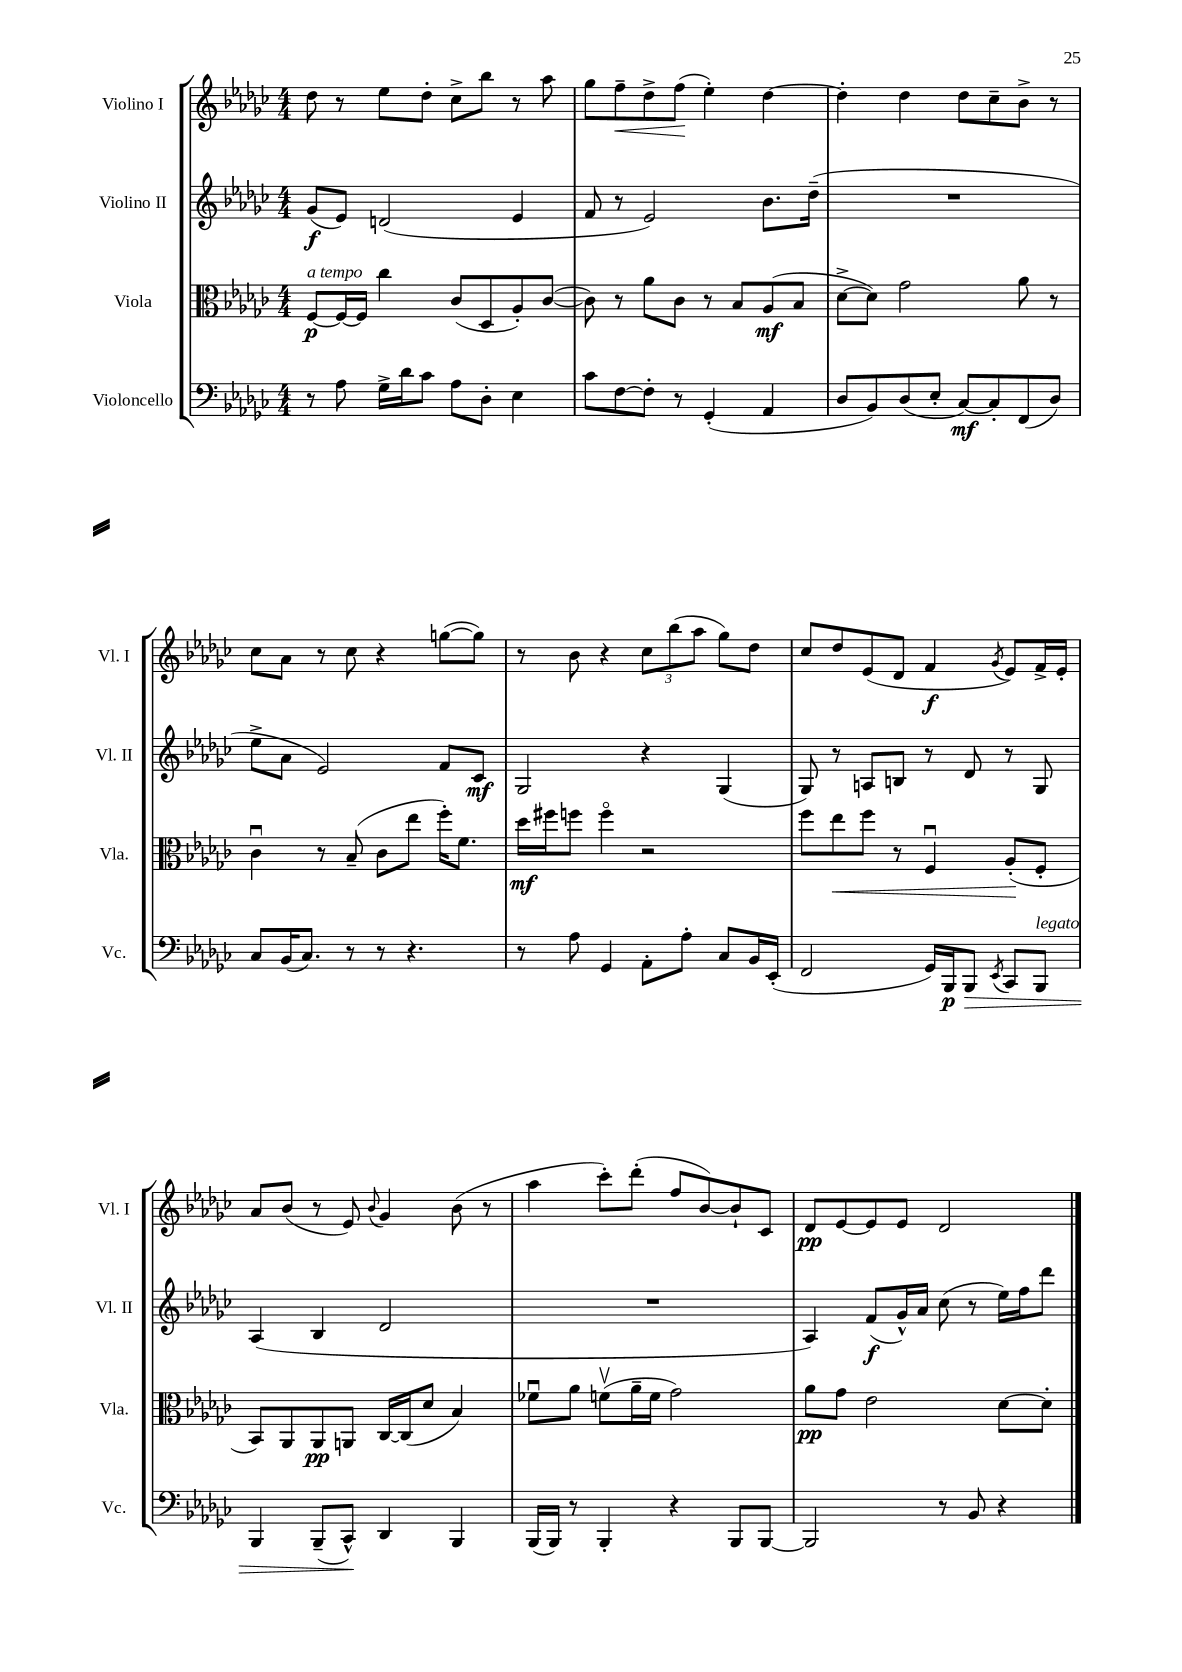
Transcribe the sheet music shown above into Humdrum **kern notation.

**kern	**dynam	**kern	**dynam	**kern	**dynam	**kern	**dynam
*part4	*part4	*part3	*part3	*part2	*part2	*part1	*part1
*staff4	*staff4	*staff3	*staff3	*staff2	*staff2	*staff1	*staff1
*I"Violoncello	*	*I"Viola	*	*I"Violino II	*	*I"Violino I	*
*I'Vc.	*	*I'Vla.	*	*I'Vl. II	*	*I'Vl. I	*
*clefF4	*	*clefC3	*	*clefG2	*	*clefG2	*
*k[b-e-a-d-g-c-]	*	*k[b-e-a-d-g-c-]	*	*k[b-e-a-d-g-c-]	*	*k[b-e-a-d-g-c-]	*
*M4/4	*	*M4/4	*	*M4/4	*	*M4/4	*
=1	=1	=1	=1	=1	=1	=1	=1
!	!	!LO:TX:a:i:t=a tempo	!	!	!	!	!
8r	.	[8F/L	p	(8g-/L	f	8dd-\	.
8A-\	.	16F/L_	.	8e-/J)	.	8r	.
.	.	16F/JJ]	.	.	.	.	.
16G-^\LL	.	4cc-\	.	(2dn/	.	8ee-\L	.
16d-\J	.	.	.	.	.	.	.
8c-\J	.	.	.	.	.	8dd-'\J	.
8A-\L	.	(8c-/L	.	.	.	8cc-^\L	.
8D-'\J	.	8D-/	.	.	.	8bb-\J	.
4E-\	.	8A-'/)	.	4e-/	.	8r	.
.	.	([8c-/J	.	.	.	8aa-\	.
=2	=2	=2	=2	=2	=2	=2	=2
8c-\L	.	8c-\])	.	8f/	.	8gg-\L	.
!	!	!	!	!	!	!	!LO:HP:b
[8F\	.	8r	.	8r	.	8ff~\	<
8F'\J]	.	8a-\L	.	2e-/)	.	8dd-^\	.
8r	.	8c-\J	.	.	.	(8ff\J	.
(4GG-'/	.	8r	.	.	.	4ee-'\)	[
.	.	8B-/L	.	.	.	.	.
4AA-/	.	(8A-/	mf	8.b-\L	.	[4dd-\	.
.	.	8B-/J	.	.	.	.	.
.	.	.	.	(16dd-~\Jk	.	.	.
=3	=3	=3	=3	=3	=3	=3	=3
8D-/L	.	[8d-^\L	.	1r	.	4dd-'\]	.
8BB-/)	.	8d-\J])	.	.	.	.	.
(8D-/	.	2g-\	.	.	.	4dd-\	.
8E-'/J	.	.	.	.	.	.	.
[8C-/L)	mf	.	.	.	.	8dd-\L	.
8C-'/]	.	.	.	.	.	8cc-~\	.
(8FF/	.	8a-\	.	.	.	8b-^\J	.
8D-/J)	.	8r	.	.	.	8r	.
!!LO:LB:g=z
=4	=4	=4	=4	=4	=4	=4	=4
8C-/L	.	4c-u\	.	8ee-^\L	.	8cc-\L	.
(16BB-/K	.	.	.	8a-\J	.	8a-\J	.
8.C-/J)	.	.	.	.	.	.	.
.	.	8r	.	2e-/)	.	8r	.
8r	.	(8B-~/	.	.	.	8cc-\	.
8r	.	8c-\L	.	.	.	4r	.
4.r	.	8ee-\J	.	.	.	.	.
.	.	16ff'\KL)	.	8f/L	.	([8ggn\L	.
.	.	8.f\J	.	.	.	.	.
.	.	.	.	8c-/J	mf	8gg\J])	.
=5	=5	=5	=5	=5	=5	=5	=5
8r	.	16dd-\LL	mf	2G-/	.	8r	.
.	.	16ff#X\J	.	.	.	.	.
8A-\	.	8ffn\J	.	.	.	8b-\	.
4GG-/	.	4ff\	.	.	.	4r	.
8AA-'\L	.	2r	.	4r	.	12cc-\L	.
.	.	.	.	.	.	(12bb-\	.
8A-'\J	.	.	.	.	.	.	.
.	.	.	.	.	.	12aa-\J	.
8C-/L	.	.	.	(4G-/	.	8gg-\L)	.
16BB-/L	.	.	.	.	.	8dd-\J	.
(16EE-'/JJ	.	.	.	.	.	.	.
=6	=6	=6	=6	=6	=6	=6	=6
2FF/	.	8ff\L	.	8G-/)	.	8cc-/L	.
!	!	!	!LO:HP:b	!	!	!	!
.	.	8ee-\	<	8r	.	8dd-/	.
.	.	8ff\J	.	8An/L	.	(8e-/	.
.	.	8r	.	8Bn/J	.	8d-/J	.
16GG-/LL)	.	4Fu/	.	8r	.	4f/	f
16BBB-/J	p	.	.	.	.	.	.
!	!LO:HP:b	!	!	!	!	!	!
8BBB-/J	>	.	.	8d-/	.	.	.
8qEE-/	.	.	.	.	.	8qg-/	.
8CC-/L	.	(8A-'/L	.	8r	.	8e-/L)	.
!LO:TX:a:i:t=legato	!	!	!	!	!	!	!
8BBB-/J	.	8F'/J	[	8G-/	.	16f^/L	.
.	.	.	.	.	.	16e-'/JJ	.
!!LO:LB:g=z
=7	=7	=7	=7	=7	=7	=7	=7
4BBB-/	.	8BB-/L)	.	(4A-/	.	8a-/L	.
.	.	8AA-/	.	.	.	(8b-/J	.
(8BBB-~/L	.	8AA-/	pp	4B-/	.	8r	.
8CC-^^/J)	.	8AAn/J	.	.	.	8e-/)	.
.	.	.	.	.	.	8qqb-/	.
4DD-/	]	[16C-/LL	.	2d-/	.	4g-/	.
.	.	(16C-/J]	.	.	.	.	.
.	.	8d-/J	.	.	.	.	.
4BBB-/	.	4B-/)	.	.	.	(8b-\	.
.	.	.	.	.	.	8r	.
=8	=8	=8	=8	=8	=8	=8	=8
(16BBB-/LL	.	8f-Xu\L	.	1r	.	4aa-\	.
16BBB-/JJ)	.	.	.	.	.	.	.
8r	.	8a-\J	.	.	.	.	.
4BBB-'/	.	(8fnv\L	.	.	.	8ccc-'\L)	.
.	.	16a-~\L	.	.	.	(8ddd-'\J	.
.	.	16f\JJ	.	.	.	.	.
4r	.	2g-\)	.	.	.	8ff/L	.
.	.	.	.	.	.	[8b-/)	.
8BBB-/L	.	.	.	.	.	8b-`/]	.
[8BBB-/J	.	.	.	.	.	8c-/J	.
=9	=9	=9	=9	=9	=9	=9	=9
2BBB-/]	.	8a-\L	pp	4A-/)	.	8d-/L	pp
.	.	8g-\J	.	.	.	[8e-/	.
.	.	2e-\	.	(8f/L	f	8e-/]	.
.	.	.	.	16g-^^/L)	.	8e-/J	.
.	.	.	.	16a-/JJ	.	.	.
8r	.	.	.	(8cc-\	.	2d-/	.
8BB-/	.	.	.	8r	.	.	.
4r	.	[8d-\L	.	16ee-\LL)	.	.	.
.	.	.	.	16ff\J	.	.	.
.	.	8d-'\J]	.	8ddd-\J	.	.	.
==	==	==	==	==	==	==	==
*-	*-	*-	*-	*-	*-	*-	*-
